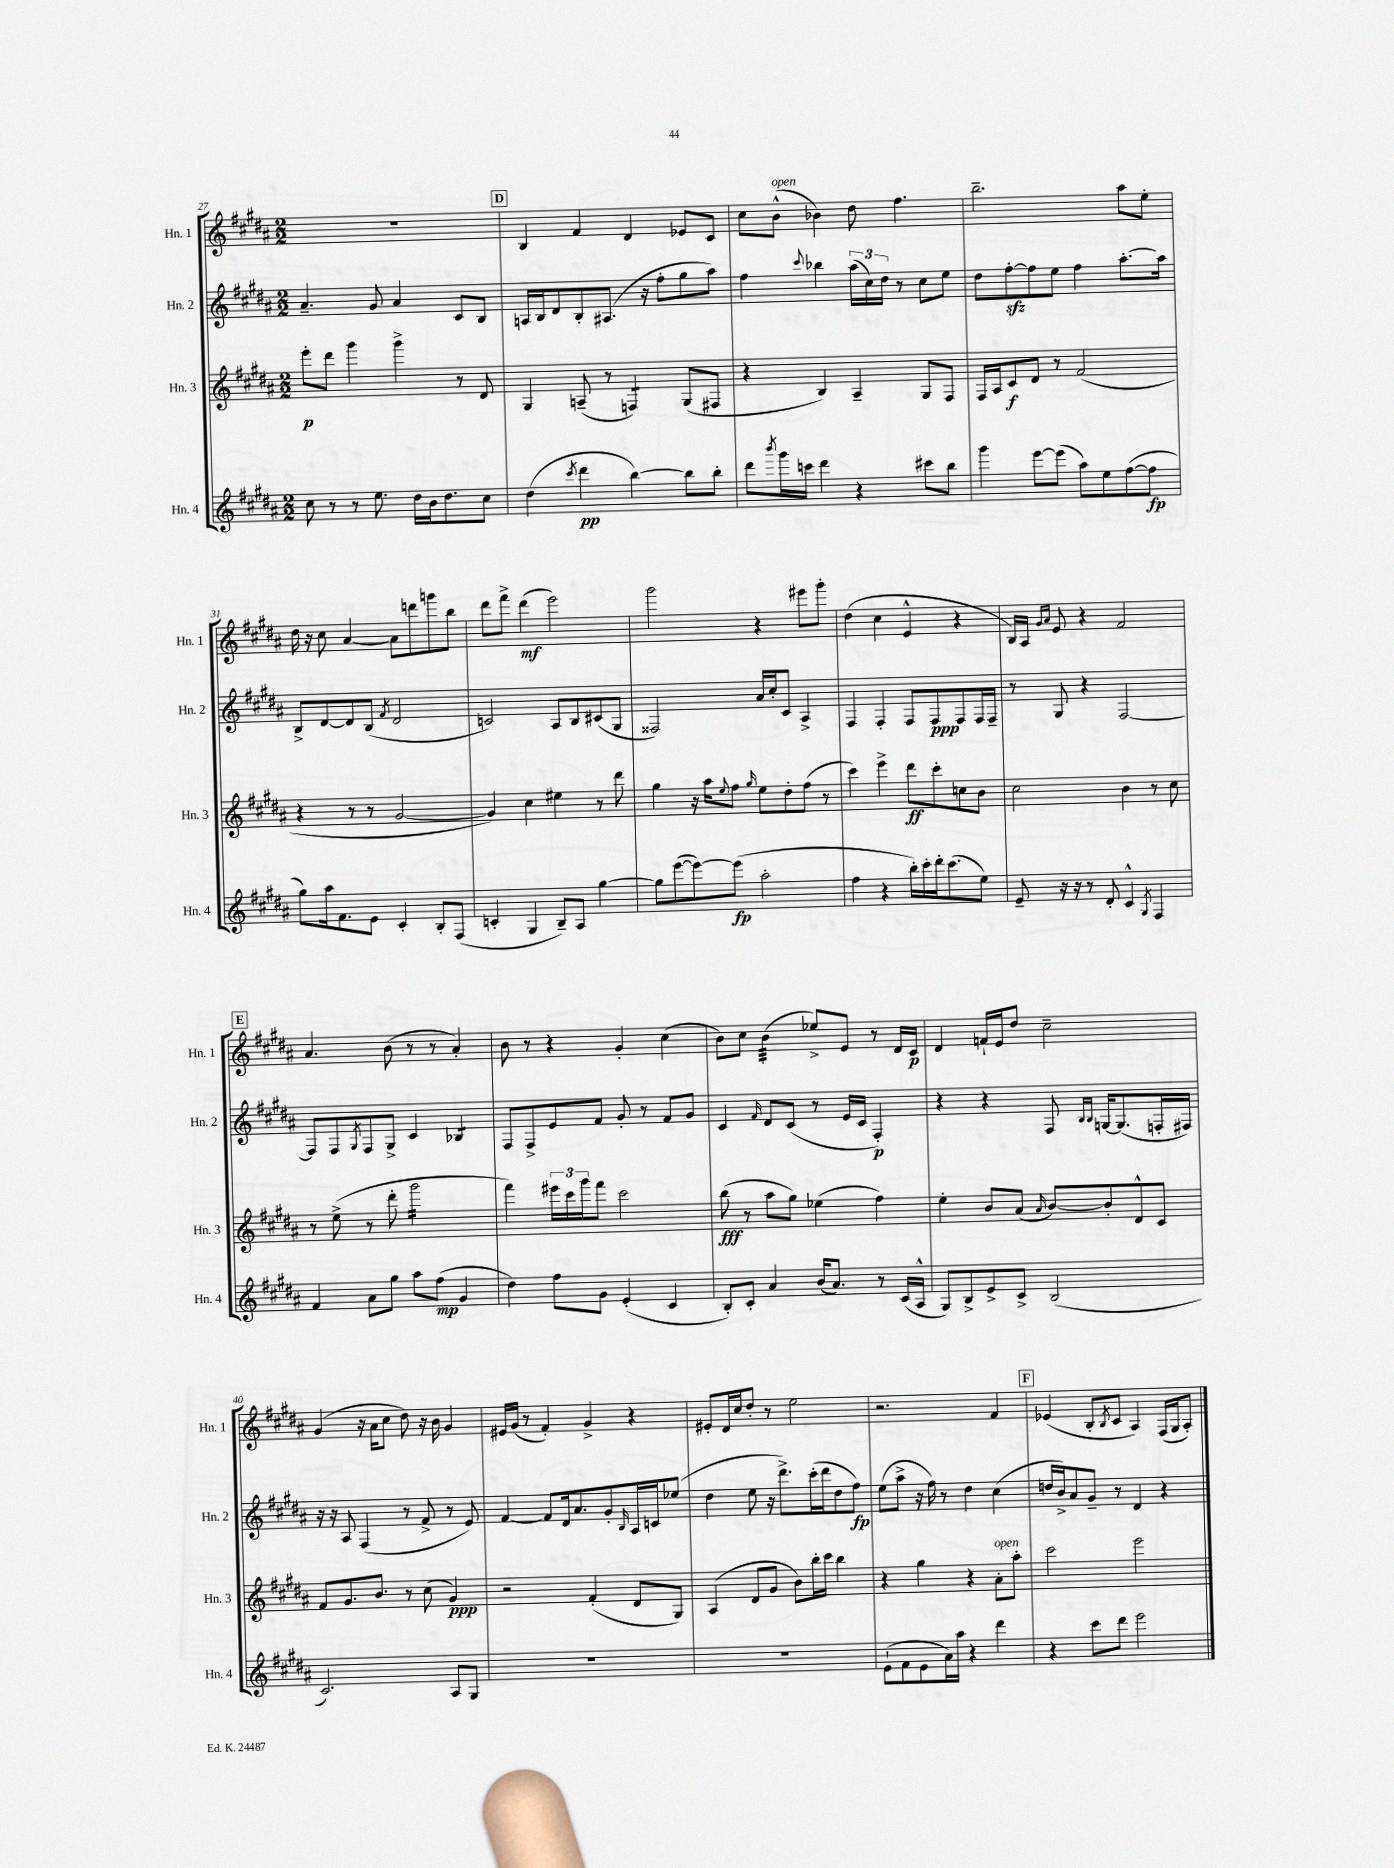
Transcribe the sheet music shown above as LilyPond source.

<<
\new StaffGroup <<
\new Staff = "s0" \with { instrumentName = "Hn. 1" shortInstrumentName = "Hn. 1" } {
    \clef treble \key b \major \numericTimeSignature \time 2/2
    R1 |
    \mark \markup { \box "D" } b4 fis'4 dis'4 ees'8 cis'8 |
    cis''8 b'8-^^\markup { \italic "open" }( bes'4) dis''8 fis''4. |
    b''2.-- ais''8 e''8-. |
    dis''16 r16 cis''8 ais'4~ ais'8 d'''8 g'''8 b''8 |
    dis'''8 fis'''8-> dis'''4\mf( e'''2) |
    gis'''2 r4 eis'''8 gis'''8-. |
    dis''4( cis''4 e'4-^ r4 |
    b16) ais16 \grace { gis'16 ais'16 } e'8 r4 fis'2 |
    \mark \markup { \box "E" } ais'4. b'8( r8 r8 ais'4-.) |
    b'8 r8 r4 gis'4-. cis''4( |
    b'8) cis''8 b'4:32( ees''8->) e'8 r8 dis'16 cis'16\p |
    dis'4 f'16-! e'16 dis''8 cis''2-- |
    gis'4( r16 ais'16 cis''8 dis''8) r16 b'16 gis'4 |
    eis'16 gis'16( r8 fis'4-.) gis'4-> r4 |
    eis'8-. dis'16 cis''16 dis''8-. r8 e''2 |
    r2. fis'4 |
    \mark \markup { \box "F" } ees'4( b8-. \acciaccatura { b8 } cis'8 ais4) fis16( gis16 ais8-.) \bar "|." |
}
\new Staff = "s1" \with { instrumentName = "Hn. 2" shortInstrumentName = "Hn. 2" } {
    \clef treble \key b \major \numericTimeSignature \time 2/2
    ais'4.-- gis'8 ais'4 cis'8 b8 |
    \mark \markup { \box "D" } a16 b16 dis'8 b8-. ais8.( r16 fis''8-. gis''8 ais''8) |
    fis''4 \appoggiatura { cis'''8 } bes''4 \tuplet 3/2 { ais''16( cis''16) dis''16 } r8 cis''8 e''8 |
    dis''8 fis''8~-.\sfz fis''8 e''8 fis''4 ais''8.~-. ais''16 |
    b8-> dis'8~ dis'8 b8( \acciaccatura { fis'8 } dis'2 |
    c'2) ais8 b8 cis'8( gis8 |
    fisis2) ais'16 cis''16-. cis'8 ais4-> |
    fis4 fis4-. fis8 fis8\ppp fis8 fis16 fis16-- |
    r8 gis8 r4 fis2~ |
    \mark \markup { \box "E" } fis8 fis8 \acciaccatura { gis8 } fis8 gis8-> cis'4 bes4:8 |
    fis8 fis8-> e'8 fis'8 gis'8-. r8 fis'8 gis'8 |
    cis'4 \grace { fis'16 } dis'8 cis'8( r8 e'16 cis'16 fis4-.\p) |
    r4 r4 fis8 \grace { b16 b16 } g16~ g8.( f16-. fis16) |
    r16 r16 ais8 fis4( r8 fis'8-> r8 e'8) |
    fis'4~ fis'8 dis'16 ais'8. gis'8-. \grace { b16 } ais16 c'16 ees''8( |
    dis''4 e''8 r16 dis'''8.->) cis'''16-.( dis'''16 dis''8 fis''8\fp) |
    e''8( ais''8-> r16 fis''16) r8 dis''4 cis''4( |
    \mark \markup { \box "F" } d''16 b'16->) ais'8 gis'8-- r8 dis'4 r4 \bar "|." |
}
\new Staff = "s2" \with { instrumentName = "Hn. 3" shortInstrumentName = "Hn. 3" } {
    \clef treble \key b \major \numericTimeSignature \time 2/2
    e'''8-.\p dis'''8 gis'''4 gis'''4-> r8 dis'8 |
    \mark \markup { \box "D" } gis4 a8--( r8 f4:8) gis8( fis8 |
    r4 b4) ais4-- gis8 fis8 |
    fis16 ais16 cis'8\f dis'8 r8 fis'2( |
    r4 r8 r8 gis'2~ |
    gis'4) cis''4 eis''4 r8 dis'''8 |
    gis''4 r16 ais''16 \appoggiatura { e''8 } fis''8 \grace { gis''16 } e''8 dis''8-. fis''8( r8 |
    cis'''4) e'''4-> dis'''8\ff cis'''8-. c''8 b'8 |
    cis''2 b'4 r8 cis''8 |
    \mark \markup { \box "E" } r8 e''8->( r8 dis'''8-. gis'''2:16 |
    fis'''4) \tuplet 3/2 { eis'''16 cis'''16 gis'''16 } fis'''8 cis'''2 |
    b''8\fff( r8 ais''8 gis''8) ees''4( fis''4) |
    e''4-. b'8 ais'8( \grace { ais'16 } b'8~) b'8-. dis'8-^ cis'8 |
    fis'8 gis'8. b'8. r8 cis''8( gis'4\ppp) |
    r2 fis'4-.( dis'8 gis8) |
    ais4( dis'8 gis'8 b'8) b''16-. cis'''16 b''4 |
    r4 gis''4 r4 ais'8-.^\markup { \italic "open" } ais''8-. |
    \mark \markup { \box "F" } cis'''2 e'''2 \bar "|." |
}
\new Staff = "s3" \with { instrumentName = "Hn. 4" shortInstrumentName = "Hn. 4" } {
    \clef treble \key b \major \numericTimeSignature \time 2/2
    cis''8 r8 r8 e''8. dis''16 b'16 dis''8. cis''8 |
    \mark \markup { \box "D" } dis''4( \acciaccatura { cis'''8 } dis'''4\pp b''4~) b''8 b''8-. |
    dis'''8 \acciaccatura { b'''8 } gis'''16 c'''16 dis'''4 r4 cis'''8 b''8 |
    gis'''4 e'''8~ e'''8( ais''8) e''8 fis''8~( fis''8\fp |
    gis''8) ais''16 fis'8. e'8 cis'4-. b8-. fis8( |
    c'4-. gis4 b8--) ais8 gis''4~ |
    gis''8 e'''8~( e'''8~) e'''8\fp( ais''2-. |
    fis''4 r4 b''16-.) cis'''16-. dis'''16-. cis'''8.( e''8) |
    e'8-- r16 r16 r8 dis'8-. cis'4-^ \acciaccatura { gis8 } fis4 |
    \mark \markup { \box "E" } fis'4 ais'8 gis''8 ais''8 fis''8\mp( gis'4 |
    dis''4) fis''8 gis'8 e'4-.( cis'4 |
    b8-.) cis'8-. ais'4 b'16( ais'8.) r8 cis'16( ais16-^ |
    gis8) b8-> e'8-> cis'8-> b2( |
    cis'2.) ais8 gis8 |
    R1 |
    R1 |
    e'8-!( fis'8 e'8 ais'16) ais''16 r4 dis'''4 |
    \mark \markup { \box "F" } r4 cis'''8 dis'''8 e'''2 \bar "|." |
}
>>
>>
\layout { \context { \Score currentBarNumber = #27 } }
